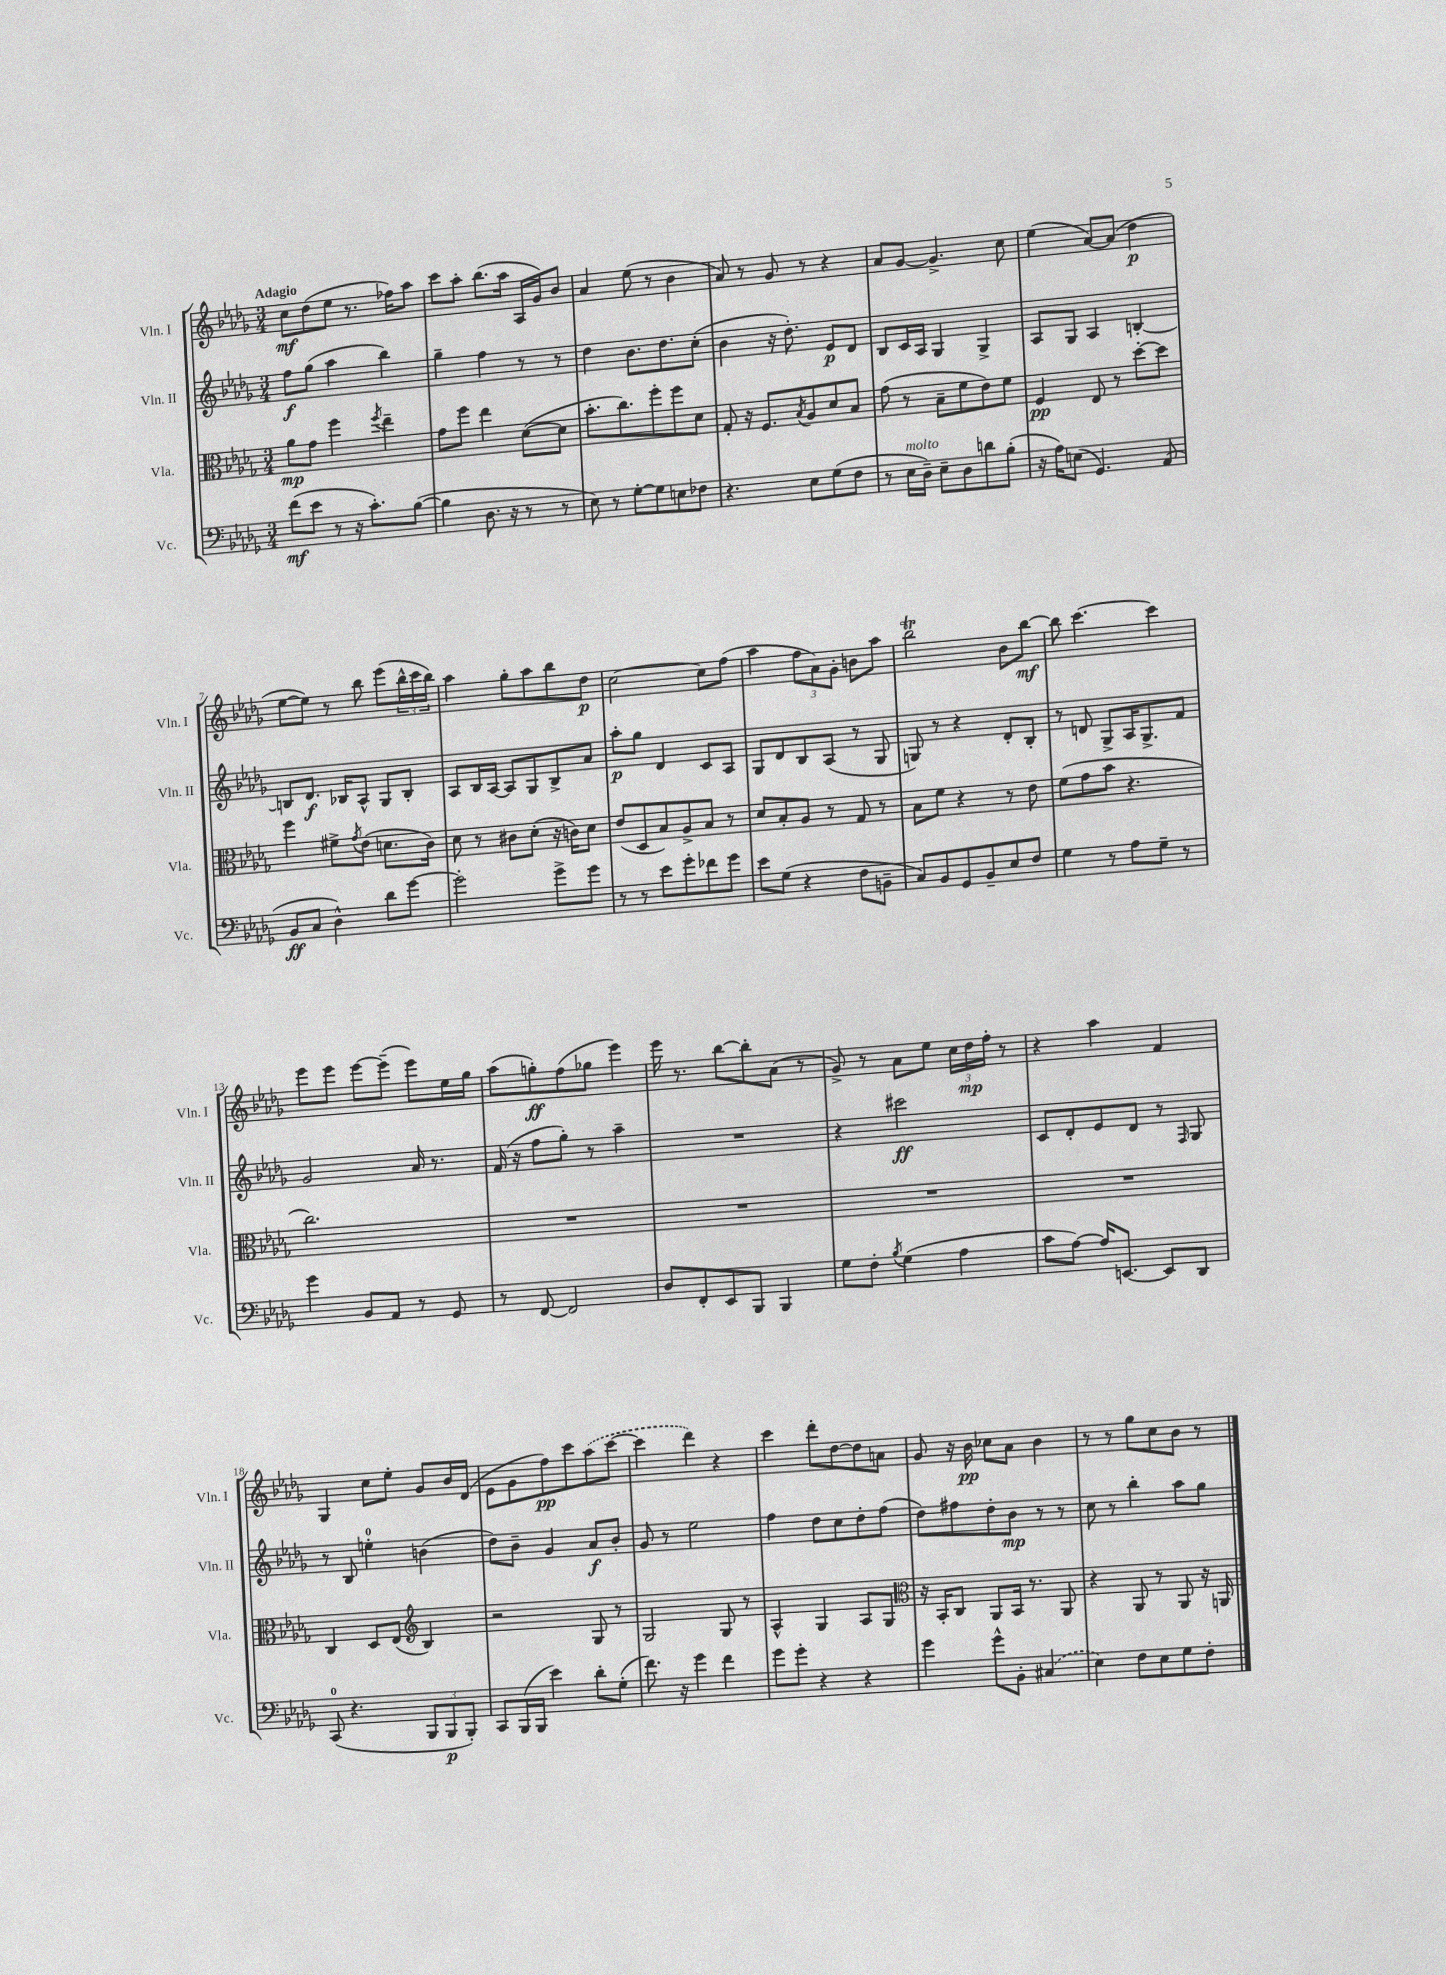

**kern	**kern	**kern	**kern
*staff4	*staff3	*staff2	*staff1
*clefF4	*clefC3	*clefG2	*clefG2
*k[b-e-a-d-g-]	*k[b-e-a-d-g-]	*k[b-e-a-d-g-]	*k[b-e-a-d-g-]
*M3/4	*M3/4	*M3/4	*M3/4
(8f\L	8a-\L	8ff\L	8cc\L
8e-\J	8g-\J	(8gg-\J	(8dd-\
8r	4ff\	4aa-\	8ee-\J
16r	.	.	8.r
8.c'\L)	.	.	.
.	8qff/	.	.
.	4ee-~\	4bb-\)	.
.	.	.	16ff-\LK)
([8B-\J	.	.	8aa-\J
=	=	=	=
4B-\]	8g-\L	4gg-~\	8ccc\L
.	8ff\J	.	8aa-'\J
8.D-\	4ee-\	4ff\	(8.bb-\L
16r	.	.	16aa-\Jk
8r	([8d-\L	8r	16A-/LL
.	.	.	16g-/J)
8r	8d-\]J	8r	8b-/J
=	=	=	=
8E-\)	8.b-'\L	4dd-\	4a-/
8r	.	.	.
.	8.cc\)	.	.
[8G-'\L	.	8.b-\L	(8ee-\
8G-\]	8ff'\	.	8r
.	.	8.dd-\	.
8E\	8ff\	.	4b-\
8F-\J	8d-\J	(8cc'\J	.
=	=	=	=
4.r	8G-'/	4b-\	8a-/)
.	16r	.	8r
.	8.F/L	.	.
.	.	16r	8g-/
.	.	8.dd-'\)	.
.	8qB-/	.	.
8E-\L	8A-/	.	8r
(8G-\	8d-/	8e-/L	4r
8F\J	8B-/J	8d-/J	.
=	=	=	=
8r	(8g-\	8B-/L	8a-/L
16E-\LL	8r	16c/L	[8g-/J
16D-~\JJ)	.	16A-/JJ	.
8E-~\L	8B-~\L	4G-/	4.g-^/]
8D-\	8f\	.	.
8d\	8e-\)	4G-^/	.
(8B-'\J	8f\J	.	8cc\
=	=	=	=
16r	4F/	8A-/L	(4ee-\
16A-\LK)	.	.	.
(8E\J	.	8G-/J	.
4.GG-/)	8E-/	4A-/	[8a-/L)
.	8r	.	(8a-/]J
.	[8dd-'\L	[4B'/	4dd-\
(8AA-/	8dd-\]J	.	.
=	=	=	=
8BB-/L	4ff\	8B/]L	[8ee-\L
8C/J	.	8.d-/J	8ee-\]J)
4D-^^\)	8f#^\L	.	8r
.	.	16B-/LK	.
.	8qg-/	.	.
.	(8e-\J	8A-^^/J	8bb-\
8d-\L	8.d\L	8G-/L	(8eee-\L
[8g-\J	.	8B-'/J	24bb-^^\L
.	.	.	24ccc\
.	16c\Jk)	.	.
.	.	.	24bb-\JJ)
=	=	=	=
2g-'\]	8d-\	8A-/L	4aa-\
.	8r	16B-/L	.
.	.	[16A-/JJ	.
.	8c#\L	8A-/]L	8gg-'\L
.	(8d-'\J	8G-/	8aa-\
8g-^\L	16r	8B-^/	8bb-\
.	16c\LK)	.	.
8g-\J	8d-\J	8a-/J	8dd-\J
=	=	=	=
8r	(8e-/L	8aa-'\L	[2cc\
8r	8D-/	8gg-\J	.
8e-\L	8B-/)	4d-/	.
8g-'\	8A-^/	.	.
8f-\	8B-/J	8c/L	8cc\]L
8g-\J	8r	8A-/J	(8ff\J
=	=	=	=
8e-\L	8d-/L	8G-/L	4aa-\
(8G-\J	8B-'/	8d-/	.
4r	8A-/J	8B-/	12ff\L
.	.	.	12a-\)
.	8r	(8A-/J	.
.	.	.	12g-'\J
8F\L	8G-/	8r	8b\L
8BB~\J	8r	8G-/	8aa-\J
=	=	=	=
8C/L)	8B-\L	8G/)	2bb-\
8BB-/	8f\J	8r	.
8GG-/	4r	4r	.
8BB-~/	.	.	.
8E-/	8r	8d-'/L	8b-\L
8F/J	8e-\	8B-'/J	[8bb-\J
=	=	=	=
4G-\	(8f\L	8r	8bb-\]
.	8g-\	8d/	[4.ccc\
8r	8b-\J	8G-^/L	.
8A-\L	4.r	16A-/K	.
.	.	8.G-^/	.
8G-~\J	.	.	4ccc\]
8r	.	8f/J	.
=	=	=	=
4g-\	2.cc\)	2g-/	8eee-\L
.	.	.	8eee-\J
8BB-/L	.	.	[8eee-\L
8AA-/J	.	.	(8eee-~\]J
8r	.	16a-/	8eee-\L)
.	.	8.r	.
8GG-/	.	.	16ee-\L
.	.	.	16gg-\JJ
=	=	=	=
8r	2.r	(16f/	(8aa-\L
.	.	16r	.
[8FF/	.	8ff\L	8gg'\)
2FF/]	.	8gg-'\J)	(8ff\
.	.	8r	8gg-\J
.	.	4aa-~\	4eee-\)
=	=	=	=
8D-/L	2.r	2.r	16eee-\
.	.	.	8.r
8FF'/	.	.	.
8EE-/	.	.	[8bb-\L
8BBB-/J	.	.	8bb-'\]
4BBB-/	.	.	(8a-\J
.	.	.	8r
=	=	=	=
8G-\L	2.r	4r	8g-^/)
8F'\J	.	.	8r
8qB-/	.	.	.
(4G-\	.	2ccc#\	8a-\L
.	.	.	8ee-\J
4A-\	.	.	24cc\LL
.	.	.	24dd-\
.	.	.	24ff'\JJ
.	.	.	8r
=	=	=	=
8c\L	2.r	8c/L	4r
[8A-\J)	.	8d-'/	.
16A-/]LK	.	8e-/	4aa-\
[8.EE/J	.	.	.
.	.	8d-/J	.
8EE/]L	.	8r	4f/
.	.	16qqF/	.
8DD-/J	.	8G-/	.
=	=	=	=
(8CC/	4C/	8r	4G-/
4.r	.	8B-/	.
.	8D-/L	4ee'\	8cc\L
.	(8E-/J	.	8ee-'\J
*	*clefG2	*	*
12BBB-/L	4B-/)	(4b\	8g-/L
12BBB-/	.	.	.
.	.	.	16b-/L
12BBB-'/J)	.	.	.
.	.	.	(16d-/JJ
=	=	=	=
8CC/L	2r	8dd-\L)	8e-\L
(16BBB-/L	.	8b-~\J	8g-\
16BBB-/JJ	.	.	.
4e-\)	.	4g-/	8ff\)
.	.	.	8ccc\
8d-'\L	8G-/	8a-/L	(8aa-\
(8G-'\J	8r	8b-'/J	[8ccc\J
=	=	=	=
8.f\)	2G-/	8g-/	4ccc\]
.	.	8r	.
16r	.	.	.
4g-\	.	2ee-\	4ddd-\)
4f\	8G-/	.	4r
.	8r	.	.
=	=	=	=
8g-\L	4A-^^/	4ff\	4ccc\
8g-'\J	.	.	.
4r	4G-/	8dd-\L	8ddd-'\L
.	.	8cc\	[8dd-\
4r	8A-/L	8dd-'\	8dd-\]
.	8G-/J	(8ff\J	8a\J
=	=	=	=
*	*clefC3	*	*
4g-\	16r	8dd-\L)	8g-/
.	16BB-'/LK	.	.
.	8C/J	8ff#\	16r
.	.	.	16b-\
8g-^^\L	8AA-/L	8dd-'\	8cc-\L
8BB-'\J	16BB-/Jk	8b-\J	8a-\J
.	8.r	.	.
(4C#/	.	8r	4b-\
.	8AA-/	8r	.
=	=	=	=
4E-\)	4r	8cc\	8r
.	.	8r	8r
8F\L	8AA-/	4bb-'\	8gg-\L
8E-\	8r	.	8cc\
8G-\	8AA-/	8aa-\L	8b-\J
8F'\J	16r	8gg-\J	8r
.	16AA/	.	.
==	==	==	==
*-	*-	*-	*-
